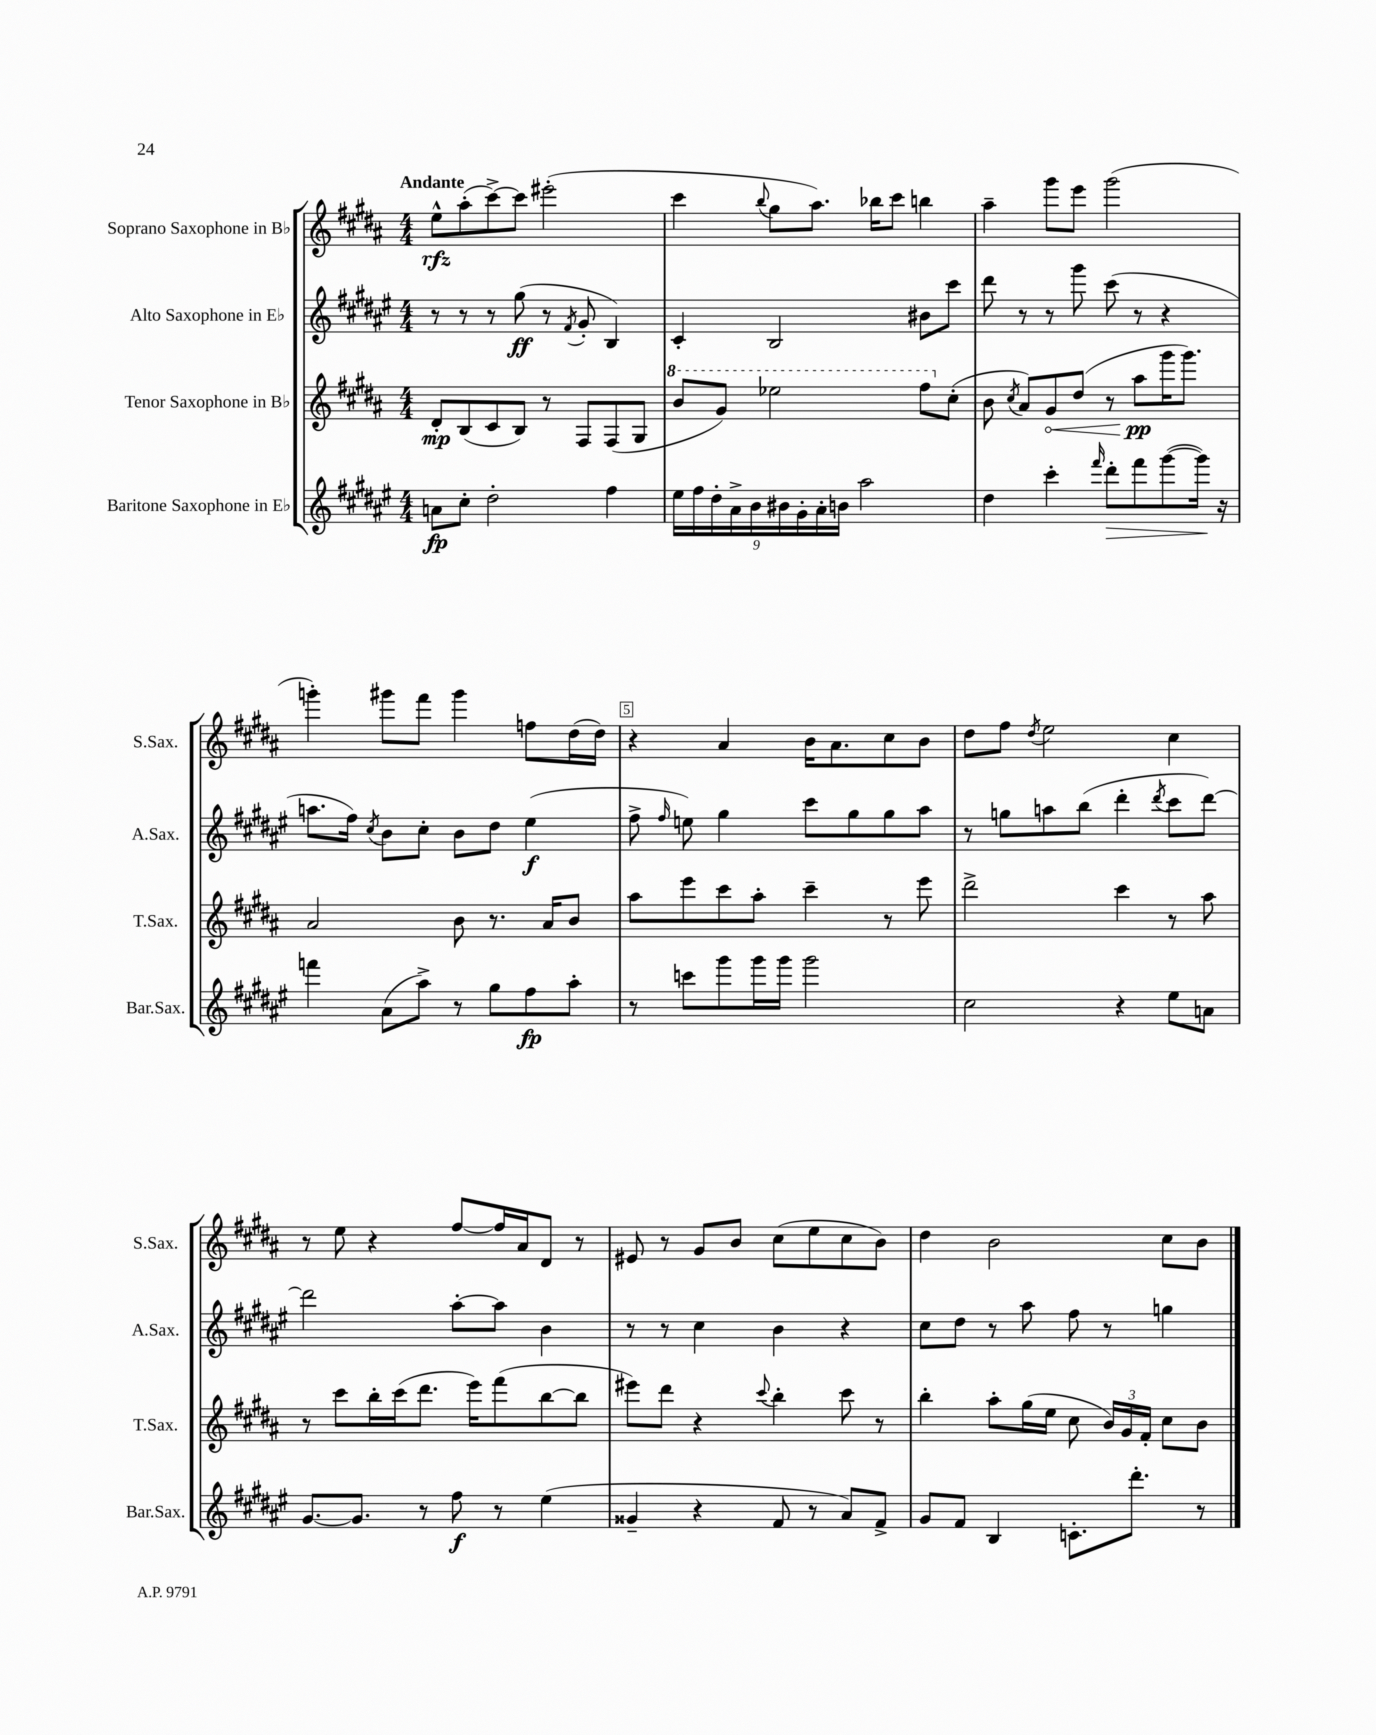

**kern	**dynam	**kern	**dynam	**kern	**dynam	**kern	**dynam
*part4	*part4	*part3	*part3	*part2	*part2	*part1	*part1
*staff4	*staff4	*staff3	*staff3	*staff2	*staff2	*staff1	*staff1
*I"Baritone Saxophone in E♭	*	*I"Tenor Saxophone in B♭	*	*I"Alto Saxophone in E♭	*	*I"Soprano Saxophone in B♭	*
*I'Bar.Sax.	*	*I'T.Sax.	*	*I'A.Sax.	*	*I'S.Sax.	*
*clefG2	*	*clefG2	*	*clefG2	*	*clefG2	*
*k[f#c#g#d#a#e#]	*	*k[f#c#g#d#a#]	*	*k[f#c#g#d#a#e#]	*	*k[f#c#g#d#a#]	*
*M4/4	*	*M4/4	*	*M4/4	*	*M4/4	*
=1	=1	=1	=1	=1	=1	=1	=1
!	!	!	!	!	!	!LO:TX:a:B:t=Andante	!
8an\L	fp	8d#'/L	mp	8r	.	8ee^^\L	rfz
8cc#'\J	.	(8B/	.	8r	.	(8aa#'\	.
2dd#'\	.	8c#/	.	8r	.	[8ccc#^\)	.
.	.	8B/J)	.	(8gg#\	ff	8ccc#\J]	.
.	.	8r	.	8r	.	(2eee#X'\	.
.	.	.	.	8qf#/	.	.	.
.	.	8F#/L	.	8g#'/	.	.	.
4ff#\	.	(8F#/	.	4B/)	.	.	.
.	.	8G#/J	.	.	.	.	.
=2	=2	=2	=2	=2	=2	=2	=2
*	*	*8va	*	*	*	*	*
18ee#\LL	.	8bb/L	.	4c#'/	.	4ccc#\	.
18ff#\	.	.	.	.	.	.	.
18dd#'\	.	.	.	.	.	.	.
.	.	8gg#/J)	.	.	.	.	.
18a#^\	.	.	.	.	.	.	.
18b\	.	.	.	.	.	.	.
.	.	.	.	.	.	8qqbb/	.
.	.	2eee-X\	.	2B/	.	8gg#\L	.
18b#X\	.	.	.	.	.	.	.
18g#'\	.	.	.	.	.	.	.
.	.	.	.	.	.	8.aa#\J)	.
18a#'\	.	.	.	.	.	.	.
18bn\JJ	.	.	.	.	.	.	.
2aa#\	.	.	.	.	.	.	.
.	.	.	.	.	.	16bb-X\KL	.
.	.	.	.	.	.	8ccc#\J	.
.	.	8fff#\L	.	8b#X\L	.	4bbn\	.
*	*	*X8va	*	*	*	*	*
.	.	(8cc#'\J	.	8ccc#\J	.	.	.
=3	=3	=3	=3	=3	=3	=3	=3
4dd#\	.	8b\	.	8ddd#\	.	4aa#~\	.
.	.	8qcc#/	.	.	.	.	.
.	.	8a#/L)	.	8r	.	.	.
!	!	!	!LO:HP:b	!	!	!	!
4ccc#'\	.	8g#/	<	8r	.	8ggg#\L	.
.	.	(8dd#/J	.	8ggg#\	.	8eee\J	.
16qqfff#/	.	.	.	.	.	.	.
!	!LO:HP:b	!	!	!	!	!	!
8ddd#'\L	>	8r	.	(8ccc#\	.	(2ggg#\	.
8fff#\	.	8aa#\L	pp	8r	.	.	.
([8ggg#\	.	16ggg#\K	[	4r	.	.	.
.	.	8.ggg#\J)	.	.	.	.	.
16ggg#\Jk])	.	.	.	.	.	.	.
16r	]	.	.	.	.	.	.
!!LO:LB:g=z
=4	=4	=4	=4	=4	=4	=4	=4
4fffn\	.	2a#/	.	8.aan\L	.	4gggn'\)	.
.	.	.	.	16ff#\Jk)	.	.	.
.	.	.	.	8qcc#/	.	.	.
(8a#\L	.	.	.	8b\L	.	8ggg#X\L	.
8aa#^\J)	.	.	.	8cc#'\J	.	8fff#\J	.
8r	.	8b\	.	8b\L	.	4ggg#\	.
8gg#\L	.	8.r	.	8dd#\J	.	.	.
8ff#\	fp	.	.	(4ee#\	f	8ffn\L	.
.	.	16a#/KL	.	.	.	.	.
8aa#'\J	.	8b/J	.	.	.	(16dd#\L	.
.	.	.	.	.	.	16dd#\JJ)	.
=5	=5	=5	=5	=5	=5	=5	=5
8r	.	8aa#\L	.	8ff#^\	.	4r	.
.	.	.	.	16qqff#/	.	.	.
8cccn\L	.	8eee\	.	8een\)	.	.	.
8ggg#\	.	8ccc#\	.	4gg#\	.	4a#/	.
16ggg#\L	.	8aa#'\J	.	.	.	.	.
16ggg#\JJ	.	.	.	.	.	.	.
2ggg#\	.	4ccc#~\	.	8ccc#\L	.	16b\KL	.
.	.	.	.	.	.	8.a#\	.
.	.	.	.	8gg#\	.	.	.
.	.	8r	.	8gg#\	.	8cc#\	.
.	.	8eee\	.	8aa#\J	.	8b\J	.
=6	=6	=6	=6	=6	=6	=6	=6
2cc#\	.	2ddd#^\	.	8r	.	8dd#\L	.
.	.	.	.	8ggn\L	.	8ff#\J	.
.	.	.	.	.	.	8qdd#/	.
.	.	.	.	8aan\	.	2ee\	.
.	.	.	.	(8bb\J	.	.	.
4r	.	4ccc#\	.	4ddd#'\	.	.	.
.	.	.	.	8qddd#/	.	.	.
8ee#\L	.	8r	.	8ccc#\L	.	4cc#\	.
8an\J	.	8aa#\	.	[8ddd#\J)	.	.	.
!!LO:LB:g=z
=7	=7	=7	=7	=7	=7	=7	=7
[8.g#/L	.	8r	.	2ddd#\]	.	8r	.
.	.	8ccc#\L	.	.	.	8ee\	.
8.g#/J]	.	.	.	.	.	.	.
.	.	16bb'\L	.	.	.	4r	.
.	.	(16ccc#\J	.	.	.	.	.
8r	.	8.ddd#\J	.	.	.	.	.
8ff#\	f	.	.	[8aa#'\L	.	[8ff#/L	.
.	.	16eee\KL)	.	.	.	.	.
8r	.	(8fff#\	.	8aa#\J]	.	16ff#/L]	.
.	.	.	.	.	.	16a#/J	.
(4ee#\	.	[8bb\	.	4b\	.	8d#/J	.
.	.	8bb\J]	.	.	.	8r	.
=8	=8	=8	=8	=8	=8	=8	=8
4g##X~/	.	8eee#X\L)	.	8r	.	8e#X/	.
.	.	8ddd#\J	.	8r	.	8r	.
4r	.	4r	.	4cc#\	.	8g#/L	.
.	.	.	.	.	.	8b/J	.
.	.	8qqccc#/	.	.	.	.	.
8f#/	.	4bb'\	.	4b\	.	(8cc#\L	.
8r	.	.	.	.	.	8ee\	.
8a#/L)	.	8ccc#\	.	4r	.	8cc#\	.
8f#^/J	.	8r	.	.	.	8b\J)	.
=9	=9	=9	=9	=9	=9	=9	=9
8g#/L	.	4bb'\	.	8cc#\L	.	4dd#\	.
8f#/J	.	.	.	8dd#\J	.	.	.
4B/	.	8aa#'\L	.	8r	.	2b\	.
.	.	(16gg#\L	.	8aa#\	.	.	.
.	.	16ee\JJ	.	.	.	.	.
8.cn'\L	.	8cc#\	.	8ff#\	.	.	.
.	.	24b/LL)	.	8r	.	.	.
.	.	24g#/	.	.	.	.	.
8.ddd#'\J	.	.	.	.	.	.	.
.	.	24f#'/JJ	.	.	.	.	.
.	.	8cc#\L	.	4ggn\	.	8cc#\L	.
8r	.	8b\J	.	.	.	8b\J	.
==	==	==	==	==	==	==	==
*-	*-	*-	*-	*-	*-	*-	*-
